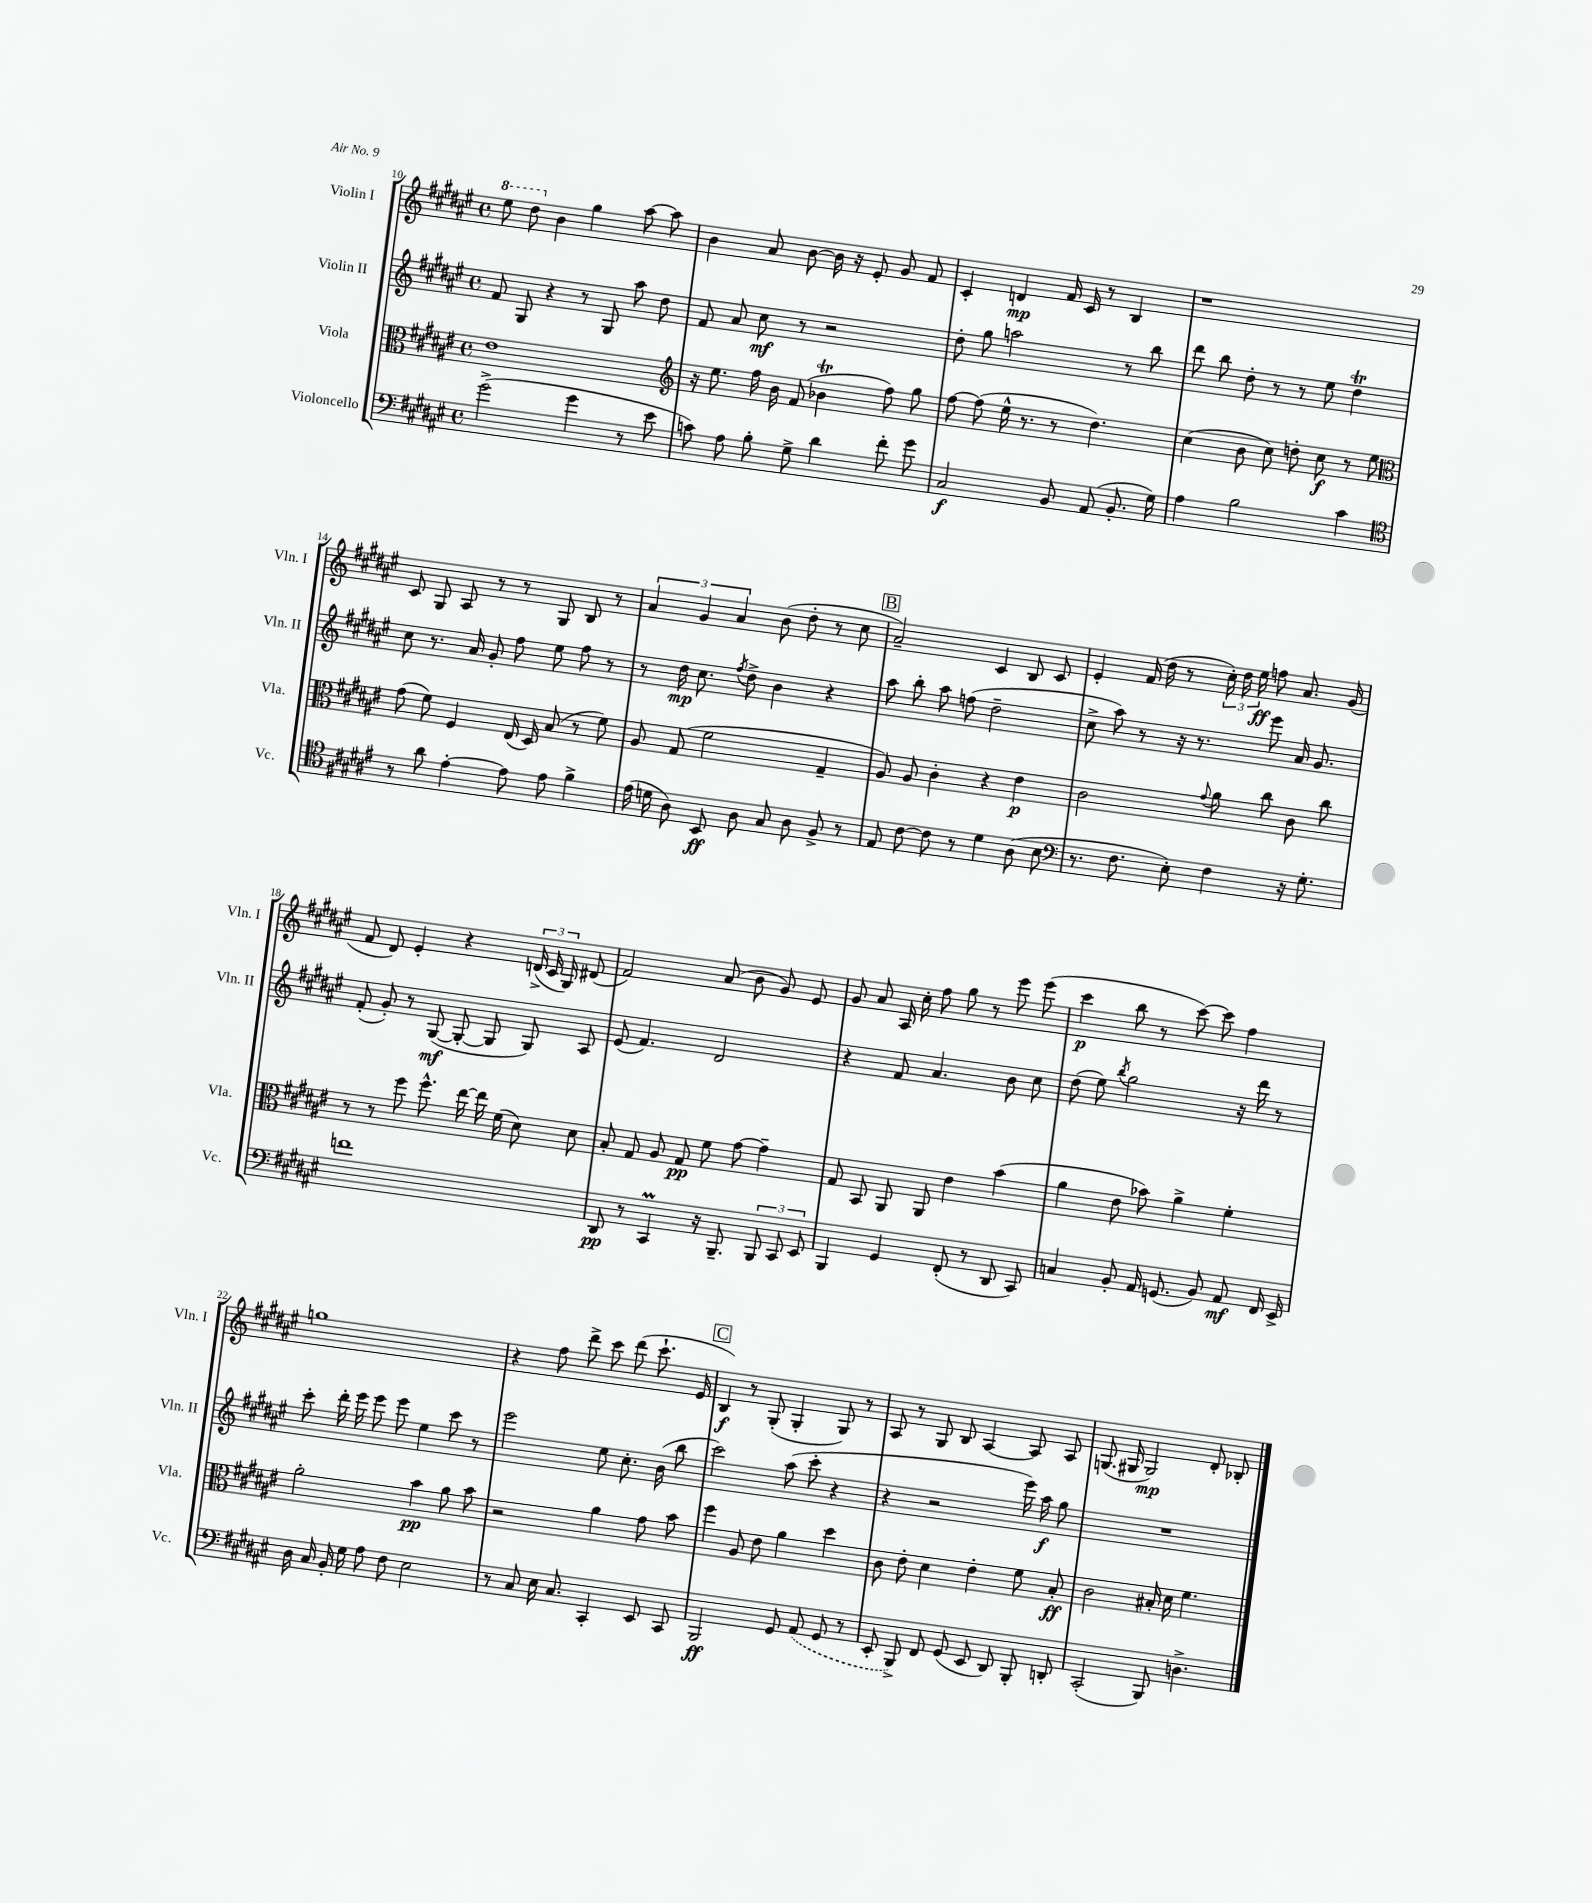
<<
\new StaffGroup <<
\new Staff = "s0" \with { instrumentName = "Violin I" shortInstrumentName = "Vln. I" } {
    \clef treble \key fis \major \defaultTimeSignature \time 4/4
    \autoBeamOff \ottava #1 eis'''8 dis'''8 \ottava #0 b'4 gis''4 ais''8~ ais''8 |
    b'4 ais'8 b'8~ b'16 r16 eis'8-. gis'8 fis'8 |
    cis'4-. d'4\mp fis'16 cis'16 r8 b4 |
    r1 |
    cis'8 gis8 ais8 r8 r8 gis8 b8 r8 |
    \tuplet 3/2 { ais'4 gis'4 ais'4 } b'8( dis''8-. r8 cis''8 |
    \mark \markup { \box "B" } ais'2--) cis'4 b8 cis'8 |
    eis'4-. fis'16( dis''16 r8 \tuplet 3/2 { cis''16-.) dis''16 eis''16\ff } f''8 ais'8. gis'16( |
    fis'8 dis'8) eis'4-. r4 \tuplet 3/2 { d'16->( cis'16 gis16) } dis'8( |
    fis'2) ais'8( b'8 gis'8) eis'8 |
    gis'8 ais'8 ais16 cis''16-. fis''8 gis''8 r8 eis'''8 eis'''8( |
    cis'''4\p b''8 r8 cis'''8~) cis'''8 fis''4 |
    g''1 |
    r4 fis''8 dis'''8-> cis'''8 dis'''8( cis'''8.-! eis'16 |
    \mark \markup { \box "C" } b4\f) r8 gis8-.( gis4-. gis8) r8 |
    ais8 r8 gis8 b8 ais4~ ais8 ais8 |
    g8.( gis16 gis2\mp) dis'8-. bes8-. \bar "|." |
}
\new Staff = "s1" \with { instrumentName = "Violin II" shortInstrumentName = "Vln. II" } {
    \clef treble \key fis \major \defaultTimeSignature \time 4/4
    \autoBeamOff fis'8 gis8 r4 r8 gis8 ais''8 dis''8 |
    fis'8 ais'8 cis''8\mf r8 r2 |
    dis''8-. gis''8 a''2 r8 b''8 |
    dis'''8 b''8 dis''8-. r8 r8 eis''8 dis''4\trill |
    cis''8 r8. ais'16 gis'8-. fis''8 eis''8 fis''8 r8 |
    r8 dis''16\mp cis''8. \acciaccatura { fis''8 } dis''8-> b'4 r4 |
    \mark \markup { \box "B" } ais''8 b''8-. ais''8 f''8( dis''2-- |
    cis''8-> ais''8) r8 r16 r8. eis'''8 ais'16 gis'8. |
    fis'8-.( gis'8-.) r8 gis8~\mf( gis8~-. gis8 gis8) ais8 |
    eis'8( fis'4.) dis'2 |
    r4 fis'8 ais'4. b'8 cis''8 |
    dis''8( eis''8) \acciaccatura { b''8 } gis''2 r16 dis'''16 r8 |
    cis'''8-. dis'''16-. eis'''16 eis'''8 eis'''8 eis''4 cis'''8 r8 |
    eis'''2 eis''8 cis''8.-. b'16( b''8 |
    \mark \markup { \box "C" } cis'''2) ais''8( cis'''8-. r4 |
    r4 r2 eis'''16) ais''16\f gis''8 |
    R1 \bar "|." |
}
\new Staff = "s2" \with { instrumentName = "Viola" shortInstrumentName = "Vla." } {
    \clef alto \key fis \major \defaultTimeSignature \time 4/4
    \autoBeamOff eis'1 |
    \clef treble r16 eis''8. fis''16 b'16 fis'8( bes'4\trill fis''8) gis''8 |
    fis''8~ fis''8( eis''16-^ r8. r8 dis''4.) |
    cis''4( b'8 cis''8) d''8-. cis''8\f r8 eis''8 |
    \clef alto gis'8( fis'8) fis4 eis16( dis16) b8( r8 fis'8) |
    ais8 gis8( fis'2 gis4-- |
    \mark \markup { \box "B" } ais8) ais8 cis'4-. r4 eis'4\p |
    cis'2 \appoggiatura { gis'8 } ais'8 cis''8 cis'8 cis''8 |
    r8 r8 fis''8 fis''8.-^ eis''16~ eis''16 fis'16( dis'8) dis'8 |
    b8-. gis8 ais8 gis8\pp fis'8 gis'8~ gis'4-- |
    gis8 b,8 ais,8 ais,8 eis'4 b'4( |
    ais'4 eis'8 bes'8) ais'4-> fis'4-. |
    ais'2-. b'4\pp ais'8 b'8 |
    r2 ais'4 gis'8 b'8 |
    \mark \markup { \box "C" } fis''4 ais8 eis'8 ais'4 dis''4 |
    cis'8 eis'8-. dis'4 eis'4-. fis'8 b8-.\ff |
    cis'2 bis16-. dis'16 fis'4. \bar "|." |
}
\new Staff = "s3" \with { instrumentName = "Violoncello" shortInstrumentName = "Vc." } {
    \clef bass \key fis \major \defaultTimeSignature \time 4/4
    \autoBeamOff gis'2->( gis'4 r8 eis'8 |
    c'8) ais8 b8-. gis8-> dis'4 fis'8-. gis'8 |
    cis2\f b,8 ais,8( b,8.-. gis16) |
    ais4 b2 cis'4 |
    \clef tenor r8 ais'8 eis'4~-. eis'8 eis'8 fis'4-> |
    eis'16( d'16 ais8) b,8\ff ais8 gis8 ais8 fis8-> r8 |
    \mark \markup { \box "B" } eis8 cis'8~ cis'8 r8 dis'4 ais8( b8 |
    \clef bass r8. fis8. eis8-.) fis4 r16 gis8.-. |
    f'1 |
    dis,8\pp r8 cis,4\prall r16 b,,8.-- \tuplet 3/2 { b,,8 cis,8 eis,8 } |
    b,,4 gis,4 fis,8-.( r8 dis,8 cis,8) |
    c4 b,8-. ais,16 g,8.( b,8) ais,8\mf fis,16 eis,16-> |
    dis16 cis16 b,16-. gis16 ais8 fis8 eis2 |
    r8 cis8 eis16 cis8. cis,4-. eis,8 cis,8 |
    \mark \markup { \box "C" } b,,2\ff gis,8 \once \slurDashed ais,8( gis,8 r8 |
    eis,8-. b,,8->) fis,8 gis,8( eis,8 dis,8) b,,8-. d,8-. |
    cis,2-.( b,,8) d4.-> \bar "|." |
}
>>
>>
\layout { \context { \Score currentBarNumber = #10 } }
